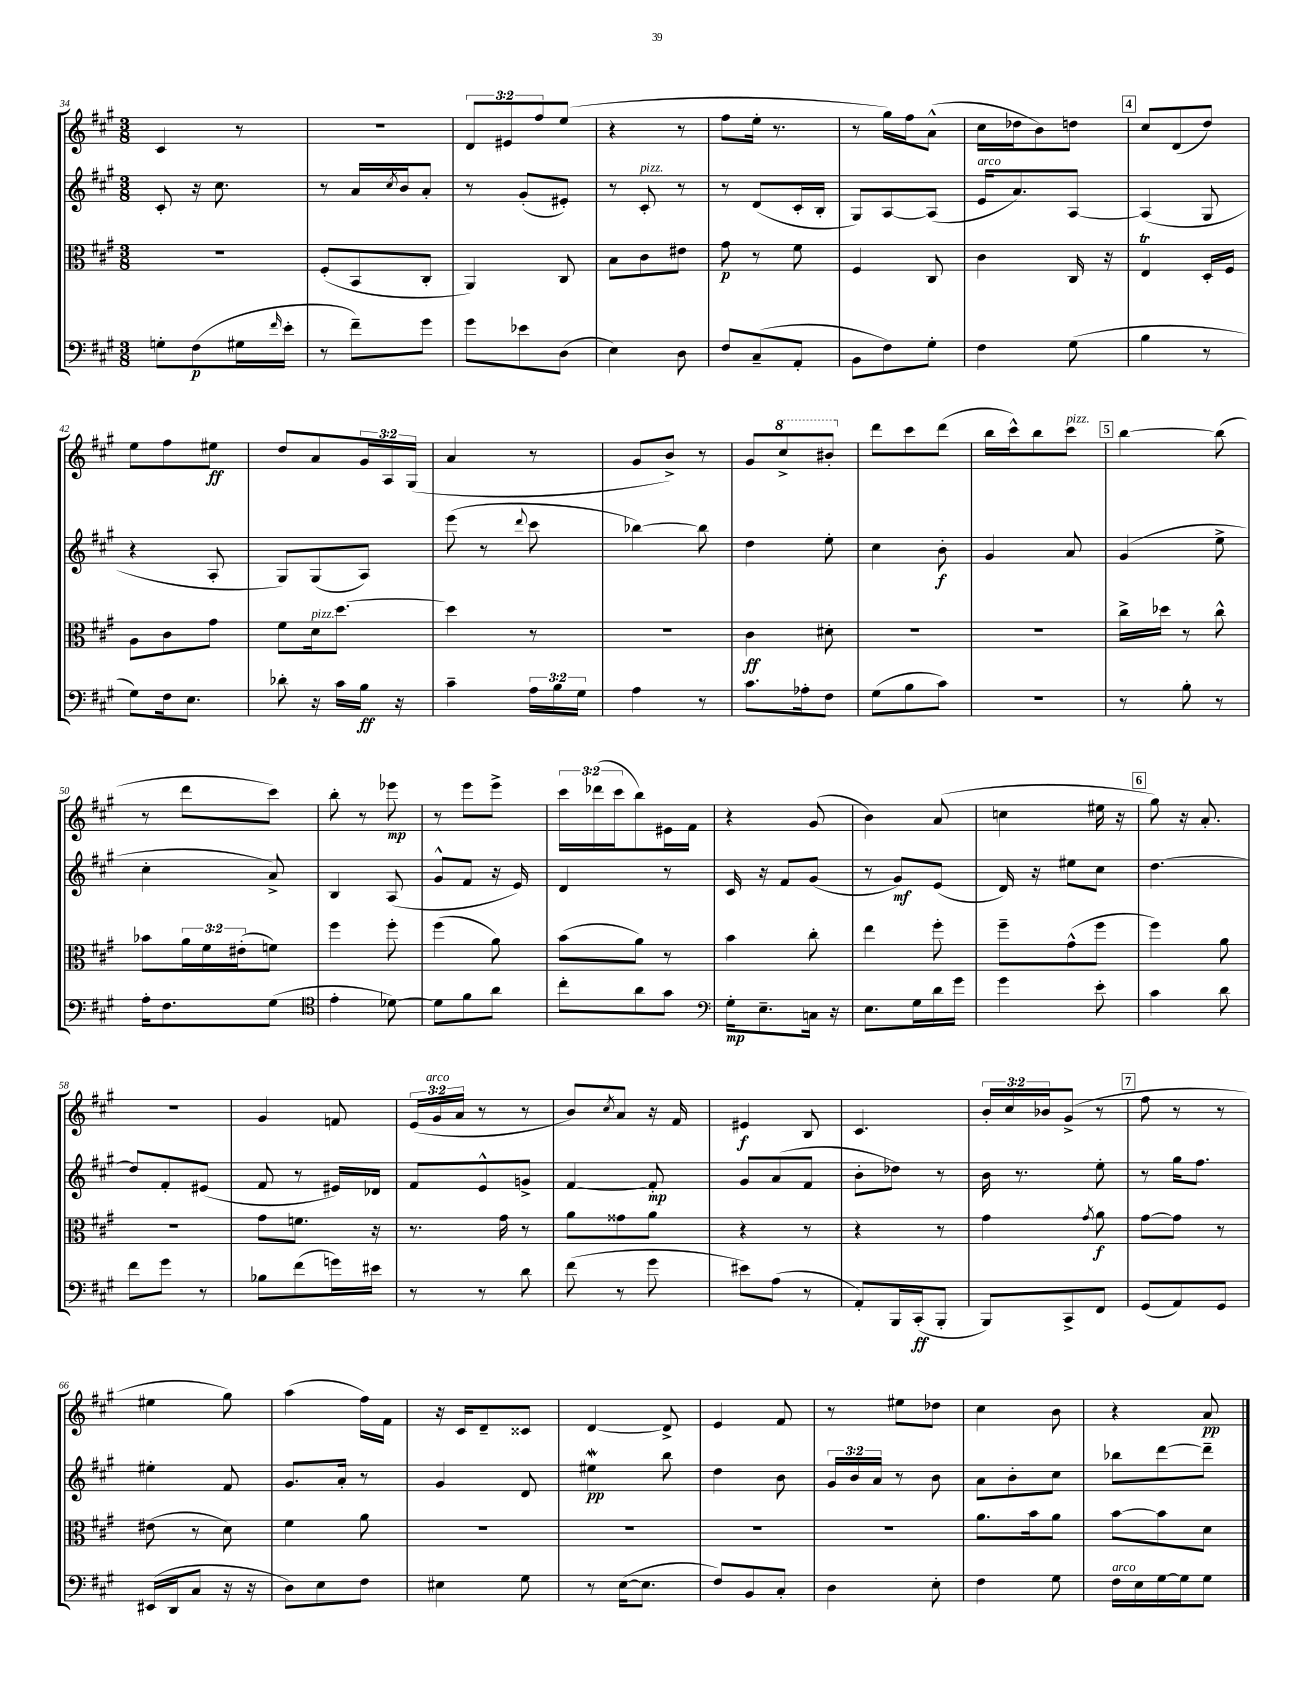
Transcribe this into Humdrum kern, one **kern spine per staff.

**kern	**kern	**kern	**kern
*staff4	*staff3	*staff2	*staff1
*clefF4	*clefC3	*clefG2	*clefG2
*k[f#c#g#]	*k[f#c#g#]	*k[f#c#g#]	*k[f#c#g#]
*M3/8	*M3/8	*M3/8	*M3/8
8G'	4.r	8c#'	4c#
(8F#	.	16r	.
.	.	8.cc#	.
16G#	.	.	8r
16qqf#	.	.	.
16e'	.	.	.
=	=	=	=
8r	(8F#'	8r	4.r
8f#~)	8BB	16a	.
.	.	8qcc#	.
.	.	16b	.
8g#	8C#'	8a'	.
=	=	=	=
8g#	4AA)	8r	12d
.	.	.	12e#
8e-	.	(8g#'	.
.	.	.	12ff#
(8D	8C#	8e#')	(8ee
=	=	=	=
4E)	8B	8r	4r
.	8c#	8c#'	.
8D	8e#	8r	8r
=	=	=	=
8F#	8g#	8r	8ff#
(8C#~	8r	(8d	16ee'
.	.	.	8.r
8AA'	8f#	16c#'	.
.	.	16B'	.
=	=	=	=
8BB	4F#	8G#)	8r
8F#)	.	[8A	16gg#)
.	.	.	16ff#
8G#'	8C#	(8A]	(8a^^
=	=	=	=
4F#	4c#	16e	16cc#
.	.	8.a)	16dd-
.	.	.	8b)
(8G#	16C#	[8A	8dd
.	16r	.	.
=	=	=	=
4B	4E	(4A]	8cc#
.	.	.	(8d
8r	16D'	8G#	8dd)
.	16F#	.	.
=	=	=	=
8G#)	8A	4r	8ee
16F#	8c#	.	8ff#
8.E	.	.	.
.	8g#	8A'	8ee#
=	=	=	=
8d-'	8f#	8G#)	8dd
16r	16d	(8G#	8a
16c#	[8.dd	.	.
16B	.	8A)	24g#
.	.	.	24A
16r	.	.	.
.	.	.	(24G#
=	=	=	=
4c#~	4dd]	(8eee	4a
.	.	8r	.
.	.	8qqddd	.
24A	8r	8ccc#	8r
24B	.	.	.
24G#	.	.	.
=	=	=	=
4A	4.r	[4bb-)	8g#
.	.	.	8b^)
8r	.	8bb-]	8r
=	=	=	=
8.c#	4c#	4dd	8g#
.	.	.	8ccc#^
16A-'	.	.	.
8F#	8d#'	8ee'	8bb#'
=	=	=	=
(8G#	4.r	4cc#	8ddd
8B	.	.	8ccc#
8c#)	.	8b'	(8ddd
=	=	=	=
4.r	4.r	4g#	16bb
.	.	.	16ccc#^^)
.	.	.	8bb
.	.	8a	8ccc#
=	=	=	=
8r	16cc#^	(4g#	[4bb
.	16dd-	.	.
8B'	8r	.	.
8r	8cc#^^	8ee^	(8bb]
=	=	=	=
16A'	8b-	4cc#'	8r
8.F#	.	.	.
.	24a	.	8ddd
.	24f#	.	.
.	(24e#'	.	.
(8G#	8f)	8a^)	8ccc#)
=	=	=	=
*clefC4	*	*	*
4e'	4ff#	4B	8bb'
.	.	.	8r
[8d-)	8ff#'	(8A	8eee-
=	=	=	=
8d-]	(4ff#	8g#^^	8r
8f#	.	8f#	8eee
8a	8a)	16r	8eee^
.	.	16e)	.
=	=	=	=
8cc#'	(8b	4d	24ccc#
.	.	.	(24ddd-
.	.	.	24ccc#
8a	8a)	.	8bb)
8g#	8r	8r	16e#
.	.	.	16f#
=	=	=	=
*clefF4	*	*	*
16G#'	4b	16c#	4r
8.E~	.	16r	.
.	.	8f#	.
16C	8cc#'	(8g#	(8g#
16r	.	.	.
=	=	=	=
8.E	4ee	8r	4b)
.	.	8g#)	.
16G#	.	.	.
16d	8ff#'	(8e	(8a
16g#	.	.	.
=	=	=	=
4g#	8ff#~	16d)	4cc
.	.	16r	.
.	(8g#^^	8ee#	.
8e'	8ff#	8cc#	16ee#
.	.	.	16r
=	=	=	=
4c#	4ff#)	[4.dd	8gg#)
.	.	.	16r
.	.	.	8.a'
8d	8a	.	.
=	=	=	=
8f#	4.r	8dd]	4.r
8g#	.	8f#'	.
8r	.	(8e#	.
=	=	=	=
8B-	8g#	8f#	4g#
(8f#	8.f	8r	.
16g)	.	16e#)	8f
16e#	16r	16d-	.
=	=	=	=
8r	8.r	8f#	(24e
.	.	.	24g#
.	.	.	24a
8r	.	8e^^	8r
.	16g#	.	.
8d	8r	8g^	8r
=	=	=	=
(8f#	8a	[4f#	8b)
.	.	.	8qcc#
8r	8g##	.	8a
8g#	8a	8f#']	16r
.	.	.	16f#
=	=	=	=
8e#)	4r	8g#	4e#
(8A	.	(8a	.
8r	8r	8f#	8B
=	=	=	=
8AA')	4r	8b'	4.c#
16BBB	.	8dd-)	.
(16CC#'	.	.	.
8BBB'	8r	8r	.
=	=	=	=
8BBB)	4g#	16b	24b'
.	.	.	24cc#
.	.	8.r	.
.	.	.	24b-
8CC#^	.	.	(8g#^
.	8qg#	.	.
8FF#	8a	8ee'	8r
=	=	=	=
(8GG#	[8g#	8r	8ff#
8AA)	8g#]	16gg#	8r
.	.	8.ff#	.
8GG#	8r	.	8r
=	=	=	=
(16EE#	(8e#	4ee#'	4ee#
16DD	.	.	.
8C#	8r	.	.
16r	8d)	8f#	8gg#)
16r	.	.	.
=	=	=	=
8D)	4f#	8.g#	(4aa
8E	.	.	.
.	.	16a'	.
8F#	8a	8r	16ff#)
.	.	.	16f#
=	=	=	=
4E#	4.r	4g#	16r
.	.	.	16c#
.	.	.	8d~
8G#	.	8d	8c##
=	=	=	=
8r	4.r	4ee#	[4d
([16E	.	.	.
8.E]	.	.	.
.	.	8bb	8d^]
=	=	=	=
8F#)	4.r	4dd	4e
8BB	.	.	.
8C#'	.	8b	8f#
=	=	=	=
4D	4.r	24g#	8r
.	.	24b	.
.	.	24a	.
.	.	8r	8ee#
8E'	.	8b	8dd-
=	=	=	=
4F#	8.a	8a	4cc#
.	.	8b'	.
.	16b	.	.
8G#	8a	8cc#	8b
=	=	=	=
16F#	[8b	8bb-	4r
16E	.	.	.
[16G#	8b]	[8ddd	.
16G#]	.	.	.
8G#	8d	8ddd~]	8a
==	==	==	==
*-	*-	*-	*-
